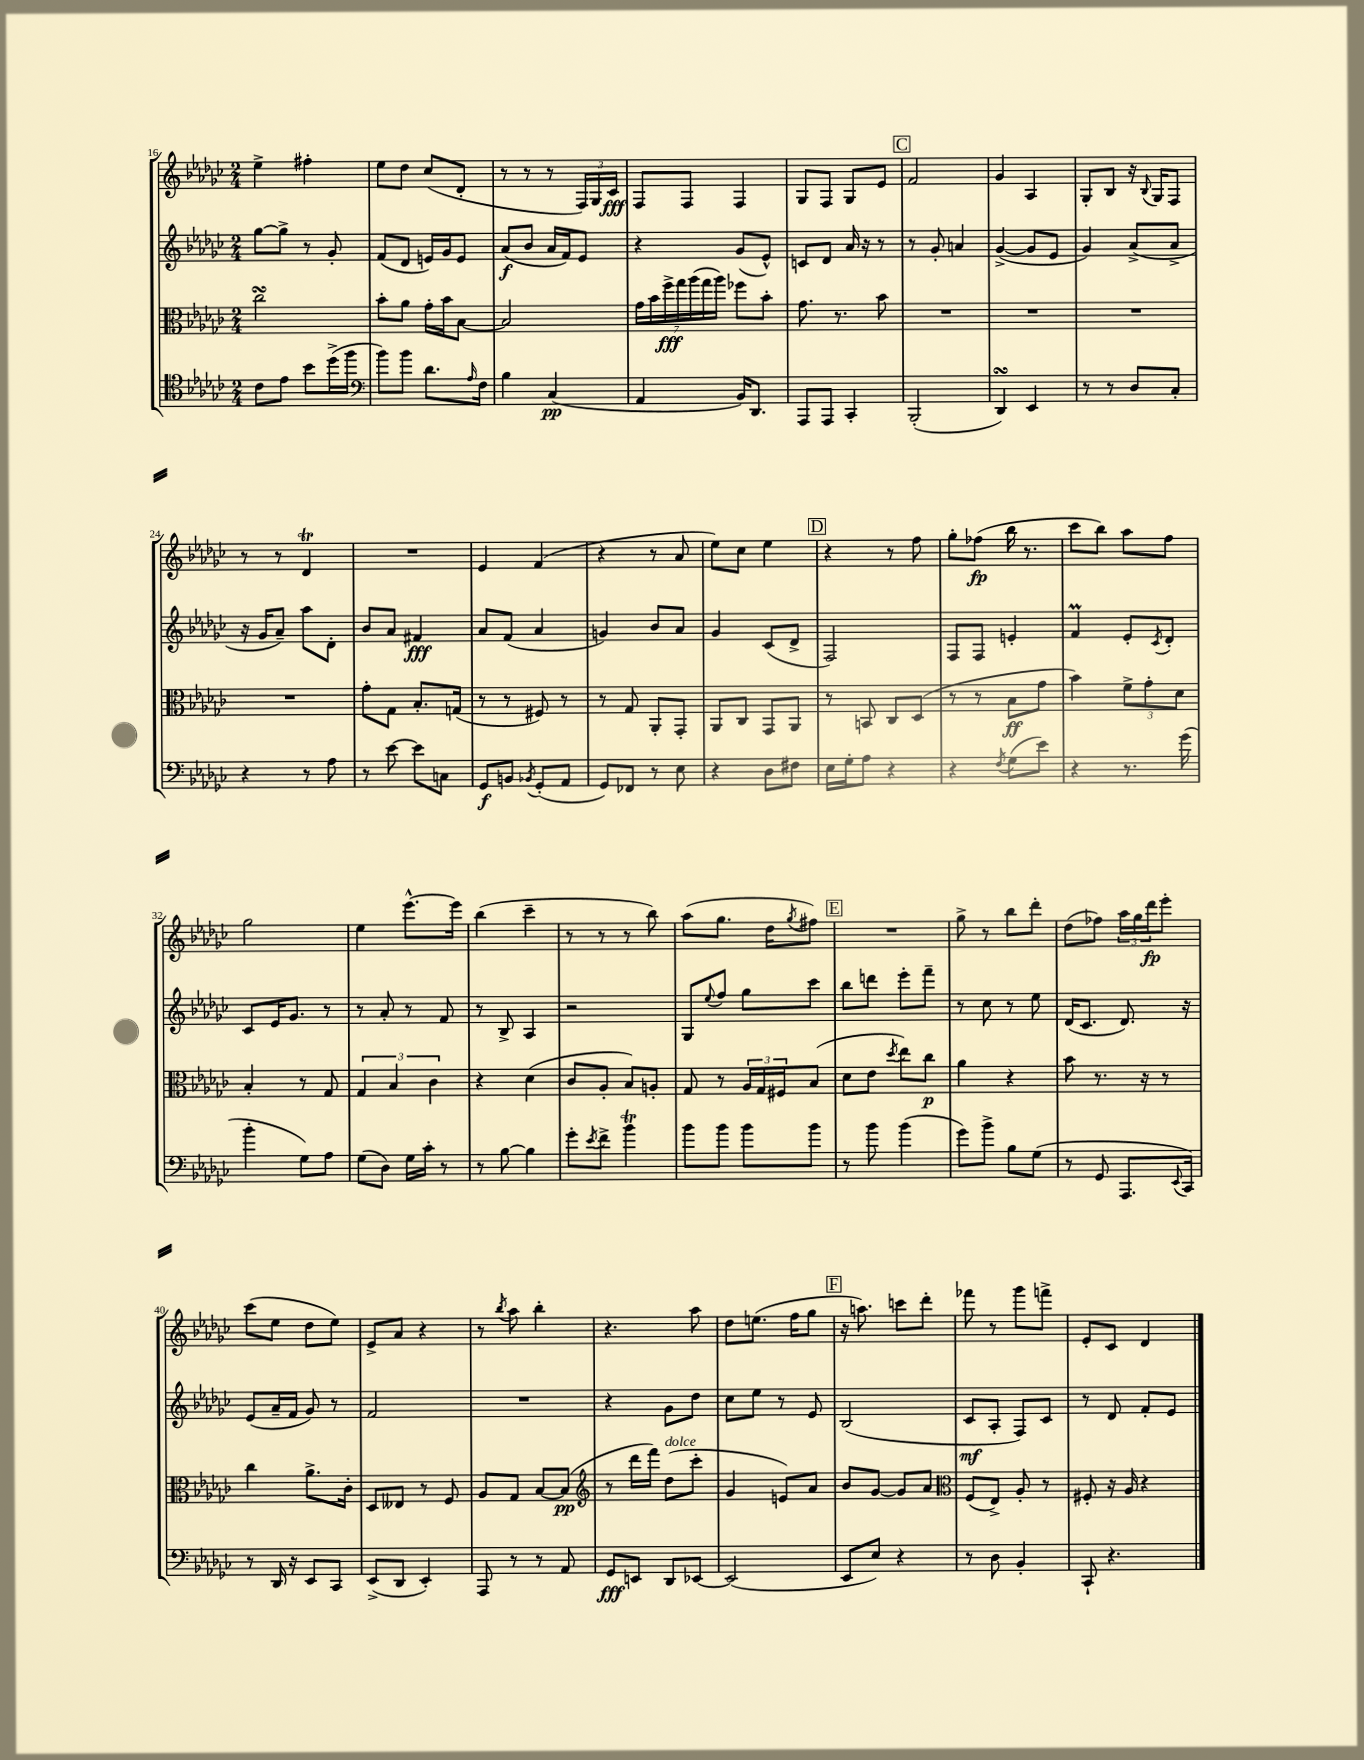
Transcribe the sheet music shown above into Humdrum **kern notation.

**kern	**kern	**kern	**kern
*staff4	*staff3	*staff2	*staff1
*clefC4	*clefC3	*clefG2	*clefG2
*k[b-e-a-d-g-c-]	*k[b-e-a-d-g-c-]	*k[b-e-a-d-g-c-]	*k[b-e-a-d-g-c-]
*M2/4	*M2/4	*M2/4	*M2/4
8c-	2cc-	[8gg-	4ee-^
8e-	.	8gg-^]	.
8b-	.	8r	4ff#'
(16dd-^	.	8g-'	.
16ff	.	.	.
=	=	=	=
*clefF4	*	*	*
8b-)	8b-'	(8f	8ee-
8b-	8a-	8d-	8dd-
8.d-	16g-'	16e)	(8cc-
.	16b-	16g-	.
.	[8B-	8e	8d-'
16qqA-	.	.	.
16F	.	.	.
=	=	=	=
4B-	2B-]	(8a-	8r
.	.	8b-	8r
(4C-	.	16a-	8r
.	.	16f)	.
.	.	8e-	24F)
.	.	.	24G-
.	.	.	24c-
=	=	=	=
4AA-	28g-	4r	8F
.	28b-	.	.
.	28ff^	.	.
.	28gg-	.	.
.	.	.	8F
.	(28aa-	.	.
.	28gg-	.	.
.	28aa-)	.	.
16BB-)	8ff-	(8g-	4F
8.DD-	.	.	.
.	8b-'	8e-^^)	.
=	=	=	=
8AAA-	8.g-	8c	8G-
8AAA-	.	8d-	8F
.	8.r	.	.
4CC-'	.	16a-	8G-
.	.	16r	.
.	8b-	8r	8e-
=	=	=	=
(2BBB-'	2r	8r	2f
.	.	8g-'	.
.	.	4a	.
=	=	=	=
4DD-)	2r	([4g-^	4g-
4EE-	.	8g-]	4A-
.	.	8e-	.
=	=	=	=
8r	2r	4g-)	8G-'
8r	.	.	8B-
8D-	.	(8a-^	16r
.	.	.	8qqB-
.	.	.	16G-
8C-'	.	8a-^	8F
=	=	=	=
4r	2r	16r	8r
.	.	16g-	.
.	.	8a-~)	8r
8r	.	8aa-	4d-
8A-	.	8d-'	.
=	=	=	=
8r	8g-'	8b-	2r
[8e-	8G-	8a-	.
8e-]	8.B-'	4f#	.
8C	.	.	.
.	(16G	.	.
=	=	=	=
8GG-	8r	8a-	4e-
8BB	8r	(8f	.
8qBB-	.	.	.
(8GG-'	8F#)	4a-	(4f
8AA-	8r	.	.
=	=	=	=
8GG-)	8r	4g)	4r
8FF-	8G-	.	.
8r	8AA-'	8b-	8r
8E-	8GG-'	8a-	8a-
=	=	=	=
4r	8AA-	4g-	8ee-)
.	8C-	.	8cc-
8D-	8GG-	(8c-	4ee-
8F#	8AA-	8d-^	.
=	=	=	=
16E-	8r	2F)	4r
16G-'	.	.	.
8A-	8BB	.	.
4r	8C-	.	8r
.	(8D-	.	8ff
=	=	=	=
4r	8r	8F	8gg-'
.	8r	8F	(8ff-
8qF	.	.	.
(8G-	8B-	4e'	16bb-
.	.	.	8.r
8e-)	8g-	.	.
=	=	=	=
4r	4b-)	4f	8ccc-
.	.	.	8bb-)
8.r	12f^	8e-'	8aa-
.	12g-'	.	.
.	.	8qc-	.
.	.	8d-'	8ff
.	12d-	.	.
(16g-	.	.	.
=	=	=	=
4b-'	4B-'	8c-	2gg-
.	.	16e-	.
.	.	8.g-	.
8G-)	8r	.	.
8A-	8G-	8r	.
=	=	=	=
(8G-	6G-	8r	4ee-
8D-)	.	8a-'	.
.	6B-	.	.
16G-	.	8r	[8.eee-^^
16c-'	.	.	.
.	6c-	.	.
8r	.	8f	.
.	.	.	16eee-]
=	=	=	=
8r	4r	8r	(4bb-
[8B-	.	8B-^	.
4B-]	(4d-	4A-	4ccc-~
=	=	=	=
8g-'	8c-	2r	8r
8qe-	.	.	.
8f^	8A-'	.	8r
4b-	8B-)	.	8r
.	8A'	.	8bb-)
=	=	=	=
8b-	8G-	8G-	(8aa-
.	.	8qqee-	.
8b-	8r	8ff	8.gg-
8b-	24A-	8gg-	.
.	24G-	.	.
.	.	.	16dd-
.	24F#	.	.
.	.	.	8qgg-
8b-	(8B-	8ccc-	8ff#)
=	=	=	=
8r	8d-	8bb-	2r
8b-	8e-	8ddd	.
.	8qdd-	.	.
(4b-	8ee-)	8eee-'	.
.	8cc-	8fff~	.
=	=	=	=
8g-)	4a-	8r	8gg-^
8b-^	.	8cc-	8r
8B-	4r	8r	8bb-
(8G-	.	8ee-	8ddd-'
=	=	=	=
8r	8b-	(16d-	(8dd-
.	.	8.c-	.
8GG-	8.r	.	8ff-)
8.AAA-	.	8.d-)	24aa-
.	.	.	24gg-
.	16r	.	.
.	.	.	24ddd-
.	8r	.	8eee-'
8qqEE-	.	.	.
16CC-)	.	16r	.
=	=	=	=
8r	4cc-	(8e-	(8ccc-
16DD-	.	16a-~	8ee-
16r	.	16f	.
8EE-	8.a-^	8g-)	8dd-
8CC-	.	8r	8ee-)
.	16c-'	.	.
=	=	=	=
(8EE-^	8D-	2f	8e-^
8DD-	8E--	.	8a-
4EE-')	8r	.	4r
.	8F	.	.
=	=	=	=
8AAA-	8A-	2r	8r
.	.	.	8qbb-
8r	8G-	.	8aa-
8r	[8B-	.	4bb-'
8AA-	(8B-]	.	.
=	=	=	=
*	*clefG2	*	*
8GG-	8r	4r	4.r
8EE	16ddd-	.	.
.	16fff)	.	.
8DD-	(8dd-	8g-	.
[8EE-	8ccc-'	8dd-	8aa-
=	=	=	=
(2EE-]	4g-	8cc-	8dd-
.	.	8ee-	(8.ee
.	8e)	8r	.
.	.	.	16ff
.	8a-	8e-	8gg-
=	=	=	=
8EE-	8b-	(2B-	16r
.	.	.	8.aa)
8E-)	[8g-	.	.
4r	8g-]	.	8ccc
.	8a-	.	8ddd-'
=	=	=	=
*	*clefC3	*	*
8r	(8F	8c-	8fff-
8D-	8E-^)	8A-'	8r
4BB-'	8A-'	8F)	8ggg-
.	8r	8c-	8fff^
=	=	=	=
8CC-`	8F#'	8r	8e-'
4.r	16r	8d-	8c-
.	16A-	.	.
.	4r	8f'	4d-
.	.	8e-	.
==	==	==	==
*-	*-	*-	*-
